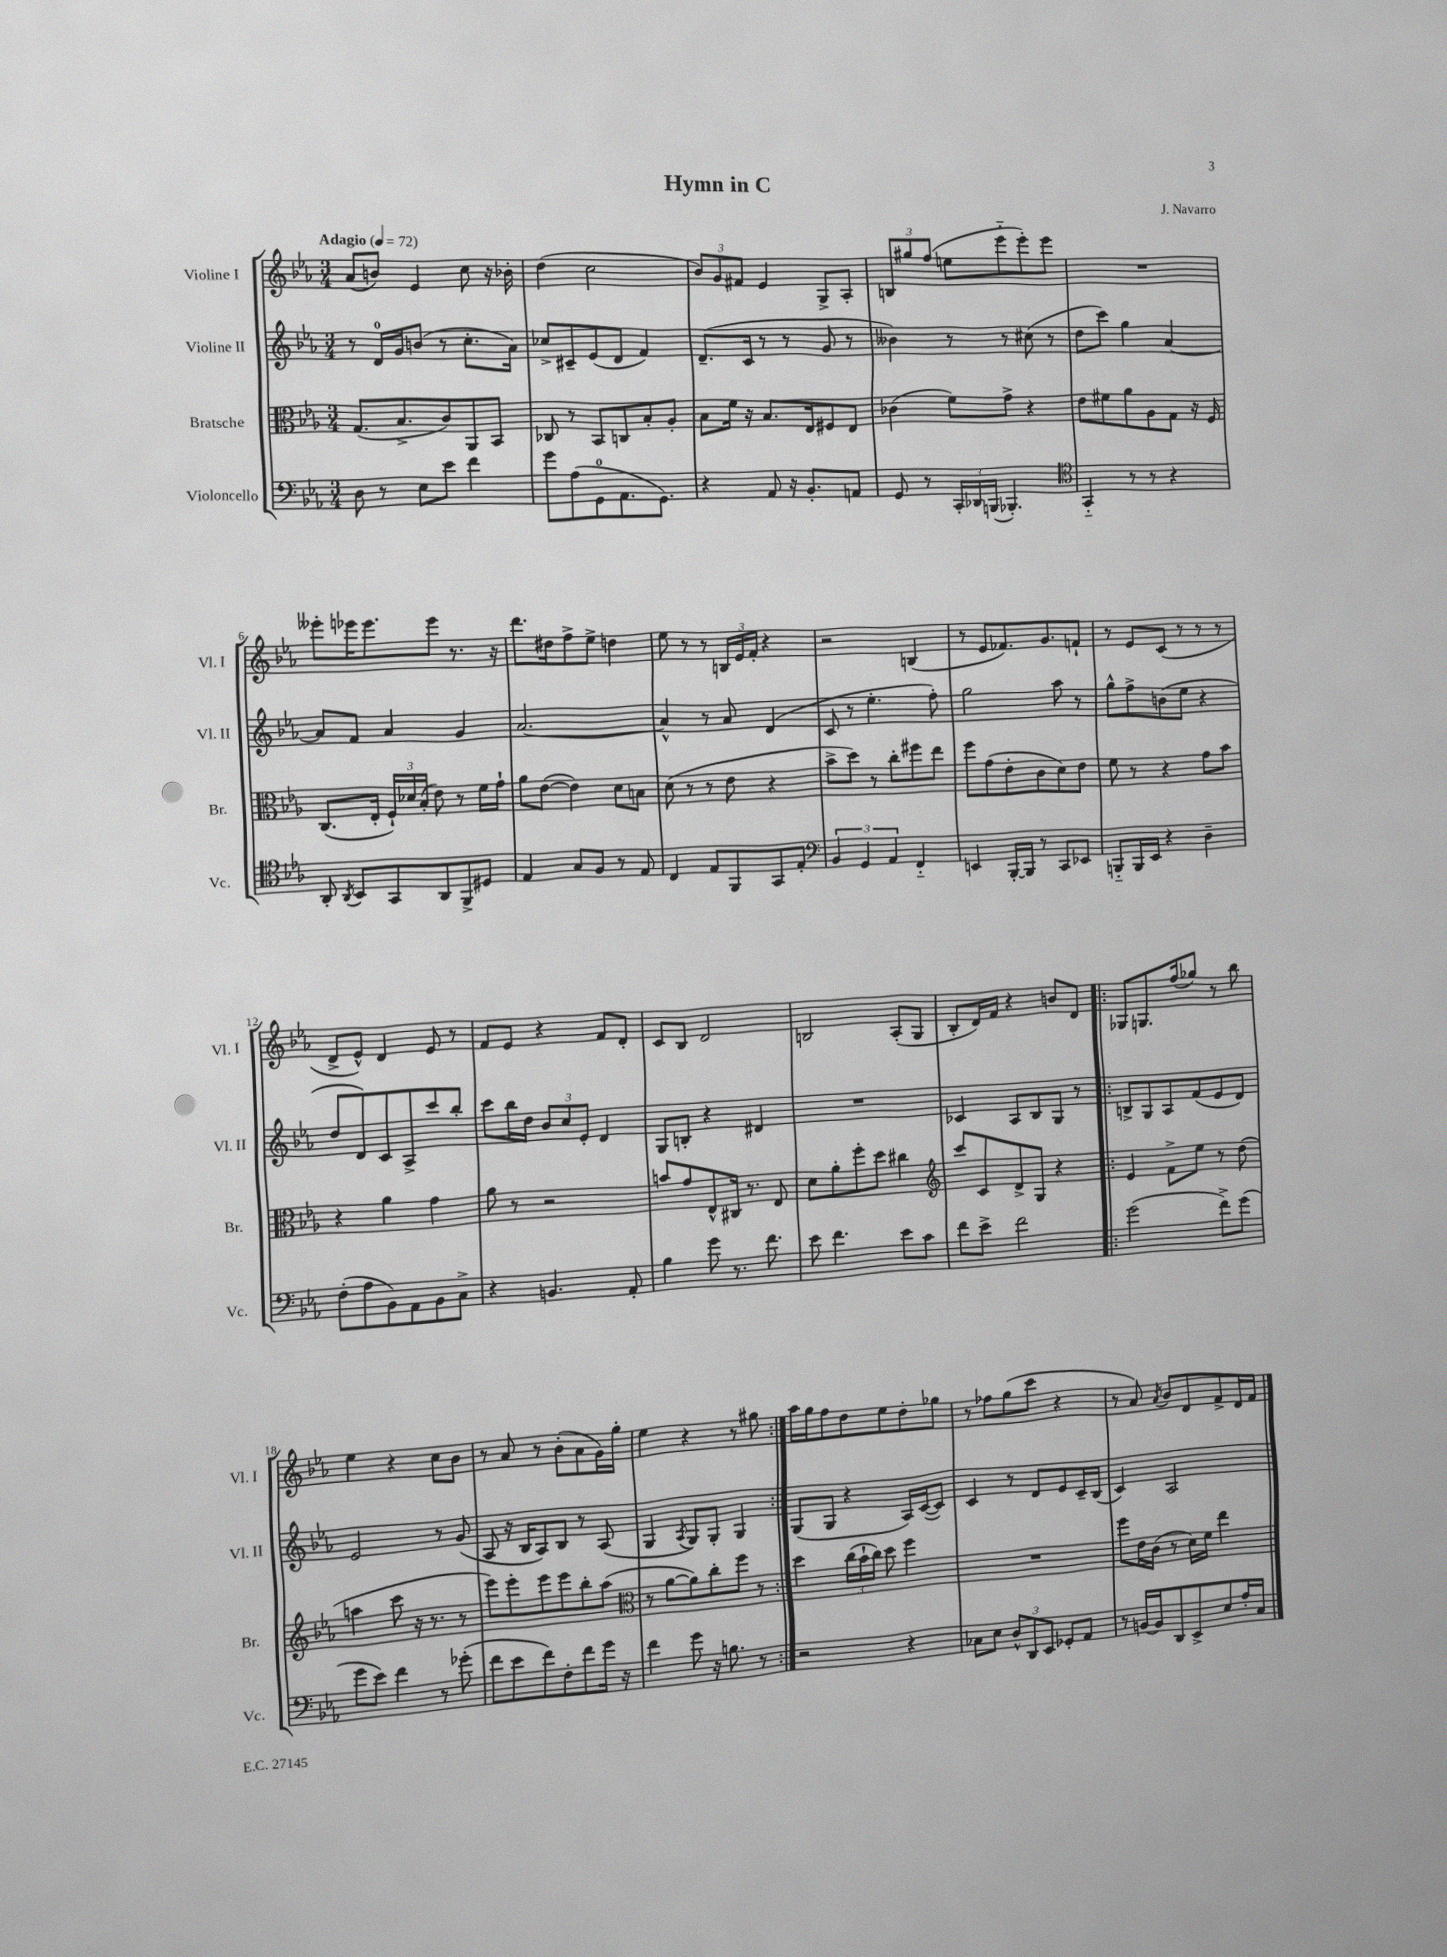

**kern	**kern	**kern	**kern
*part4	*part3	*part2	*part1
*staff4	*staff3	*staff2	*staff1
*I"Violoncello	*I"Bratsche	*I"Violine II	*I"Violine I
*I'Vc.	*I'Br.	*I'Vl. II	*I'Vl. I
*clefF4	*clefC3	*clefG2	*clefG2
*k[b-e-a-]	*k[b-e-a-]	*k[b-e-a-]	*k[b-e-a-]
*M3/4	*M3/4	*M3/4	*M3/4
*MM72	*MM72	*MM72	*MM72
=1	=1	=1	=1
!	!	!	!LO:TX:a:B:t=Adagio
8D\	(8.G/L	8r	(8a-/L
8r	.	16d/LL	8bn/J)
.	8.B-^/	16g/J	.
8E-\L	.	(8bn/J	4e-/
8e-\J	8c/)	8r	.
4f\	8AA-/	8.cc'\L	8cc\
.	8BB-/J	.	16r
.	.	16a-\Jk)	16b-X'\
=2	=2	=2	=2
8g\L	8C-X/	8cc-X^/L	(4dd\
(8A-\	8r	8c#X~/	.
8GG\	8BB-/L	(8e-/	2cc\
8.AA-\	8Cn/	8d/J	.
.	8B-'/	4f/)	.
8.GG\J)	.	.	.
.	8A-'/J	.	.
=3	=3	=3	=3
4r	8B-\L	(8.d~/L	12b-/L)
.	.	.	12g/
.	16f\Jk	.	.
.	.	.	12f#X/J
.	16r	16c/Jk	.
8AA-/	8.B-/L	8r	4e-/
16r	.	8r	.
8.BB-'/L	16E-/k	.	.
.	8F#X/	8g/	8G^/L
8AAn/J	8E-/J	8r	8A-'/J
=4	=4	=4	=4
8GG/	(4c-X\	4b--X\)	12Bn/L
.	.	.	12gg#X/
8r	.	.	.
.	.	.	(12ff/J
24CC'/LL	8f\L)	8r	8een\L
24DD-X/	.	.	.
(24BBBn/JJ	.	.	.
4.BBB-X'/)	8g^\J	8r	8eee-\
.	4r	(8cc#X\	8eee-'\)
.	.	8r	8eee-\J
=5	=5	=5	=5
*clefC4	*	*	*
4GG/	8e-\L	8dd\L	2.r
.	8f#X\	8ccc\J)	.
8r	8a-\	4gg\	.
8r	8A-\	.	.
4r	8G\J	[4a-/	.
.	16r	.	.
.	16F/	.	.
!!LO:LB:g=z
=6	=6	=6	=6
8AA-'/	(8.C/L	8a-/L]	8eee--X'\L
8qAA-/	.	.	.
8BB-/L	.	8f/J	16eee-X\K
.	16E-'/Jk	.	8.eee-\
8GG/	24F`/LL)	4a-/	.
.	24d-X/	.	.
.	(24B-'/JJ	.	.
8AA-/	8e-\)	.	8eee-\J
8FF^/	8r	4g/	8.r
8D#X/J	16f\LL	.	.
.	16g`\JJ	.	16r
=7	=7	=7	=7
4E-/	8a-\L	[2.a-/	8.ddd\L
.	([8e-\J	.	.
.	.	.	16dd#X\k
8G/L	4e-\])	.	8ff^\
8F/J	.	.	8ee-^\J
8r	8d\L	.	4ddn\
8E-/	8Bn\J	.	.
=8	=8	=8	=8
4C/	(8d\	4a-^^/]	8ee-\
.	8r	.	8r
8E-/L	8r	8r	8r
8FF/	8e-\	8a-/	24Bn/LL
.	.	.	24e-/
.	.	.	24f'/JJ
8GG/	4r	(4d/	4r
8E-'/J	.	.	.
=9	=9	=9	=9
*clefF4	*	*	*
6BB-/	8b-^\L	8c/	2r
.	8dd\J)	8r	.
6GG/	.	.	.
.	8r	4.ee-'\	.
6AA-/	.	.	.
.	8cc'\L	.	.
4FF/	8ff#X\	.	(4Bn/
.	8ee-\J	8ff'\)	.
=10	=10	=10	=10
4EEn/	8ff\L	2gg\	8r
.	(8g\	.	8e-/L
[16BBB-'/LL	8e-'\	.	8.f-X/)
16BBB-/JJ]	.	.	.
8r	8c\	.	.
.	.	.	8.g/
8CC/L	8d\)	8aa-\	.
8EE-X/J	8e-\J	8r	8fn`/J
=11	=11	=11	=11
8BBBn/L	8f\	8gg^^\L	8r
16BBB/L	8r	8ff^\	8e-/L
16EE-/JJ	.	.	.
4r	4r	(8bn\	(8c/J
.	.	8ee-\J	8r
4D~\	8g\L	4r	8r
.	8b-\J	.	8r
!!LO:LB:g=z
=12	=12	=12	=12
(8F'\L	4r	8dd/L	8d^/L
8A-\	.	8d/)	8e-^^/J)
8BB-\)	4a-\	8c/	4d/
8AA-\	.	8A-^/	.
8BB-\	4g\	8ccc/	8e-/
8C^\J	.	8bb-'/J	8r
=13	=13	=13	=13
4r	8a-\	8ccc\L	8f/L
.	8r	16bb-\L	8e-/J
.	.	16dd\JJ	.
4.BBn/	2r	12b-/L	4r
.	.	12cc/	.
.	.	12e-'/J	.
.	.	4d/	8f/L
8AA-'/	.	.	8d'/J
=14	=14	=14	=14
4B-\	8bn/L	8G/L	8c/L
.	8g/	8Bn'/J	8B-/J
8g\	8E-^^/	4r	2d/
8.r	16C#X/Jk	.	.
.	8.r	.	.
.	.	4d#X/	.
8.f\	.	.	.
.	8E-/	.	.
=15	=15	=15	=15
8e-\	8d\L	2.r	2Bn/
4.f\	8a-'\	.	.
.	8ff'\	.	.
.	8dd\J	.	.
8e-\L	4cc#X\	.	(8A-'/L
8c\J	.	.	8G/J
=16	=16	=16	=16
*	*clefG2	*	*
8f\L	8ccc/L	4c-X/	8B-'/L
8e-^\J	8c/	.	16d/L)
.	.	.	16f/JJ
2f\	8d^/	8A-/L	4r
.	8G/J	8B-/	.
.	4r	8G/J	8bn/L
.	.	8r	8d/J
=17!|:	=17!|:	=17!|:	=17!|:
(2g\	4e-/	8Bn^/L	8G-X/L
.	.	8G/	8.Gn/
.	8f^\L	8A-/	.
.	.	.	(16ff/k
.	8ee-\J	(8f/	8gg-X/J)
8f^\L)	8r	8e-/	8r
(8g\J	(8dd\	8d/J)	8bb-\
!!LO:LB:g=z
=18	=18	=18	=18
8g\L	4aan\	2e-/	4ee-\
8e-\J)	.	.	.
4f\	8ccc\	.	4r
.	16r	.	.
.	8.r	.	.
8r	.	8r	8cc\L
(8g-X'\	8r	(8g/	8b-\J
=19	=19	=19	=19
8f\L	8eee-\L)	8A-/	8r
8e-\	8eee-'\	16r	8a-/
.	.	16B-/KL	.
8f\)	8eee-\	8A-/)	8r
8F'\	8eee-\	8B-/J	(8b-'\L
8f\	8bb-'\	8r	8a-\
16g\Jk	(8aa-\J	(8A-/	16g\L)
16r	.	.	16gg'\JJ
=20	=20	=20	=20
*	*clefC3	*	*
4f\	8r	4G/	4ee-\
.	[8a-\L	.	.
.	.	8qA-/	.
8g\	8a-\])	8G/L)	4r
16r	8cc'\	8G'/J	.
8.Bn\	.	.	.
.	8ff\J	4G/	8r
8r	8r	.	8gg#X\
=21:|!	=21:|!	=21:|!	=21:|!
2r	4dd\	(8G/L	16aa-\LL
.	.	.	16gg\J
.	.	8G/J	8ff\
.	(24cc\LL	4r	8dd\
.	24b-`\	.	.
.	24cc\JJ)	.	.
.	8dd\	.	8ee-\
4r	4ff\	16A-/LL)	8dd'\
.	.	([16c/J	.
.	.	8c/J])	8gg-X\J
=22	=22	=22	=22
8C-X\L	2.r	4c/	8r
8E-\J	.	.	8ff-X\L
12D^^/L	.	8r	(8gg\
12DD/	.	.	.
.	.	8d/L	8ccc\J
12EE-/J	.	.	.
8GG-X'/L	.	8e-/	4r
8AA-/J	.	16c~/L	.
.	.	(16B-/JJ	.
=23	=23	=23	=23
8r	8ff\L	4c/)	8r
[16BBn/LL	16e-\L	.	8a-/)
16BB/J]	(16c\JJ	.	.
.	.	.	8qa-/
8DD/	8r	2A-/	8b-/L
8EE-^/	16d\LL)	.	8d/
.	16f\JJ	.	.
8E-/	4ee-\	.	8f^/
16A-'/L	.	.	16d/L
16C/JJ	.	.	16f/JJ
==	==	==	==
*-	*-	*-	*-
